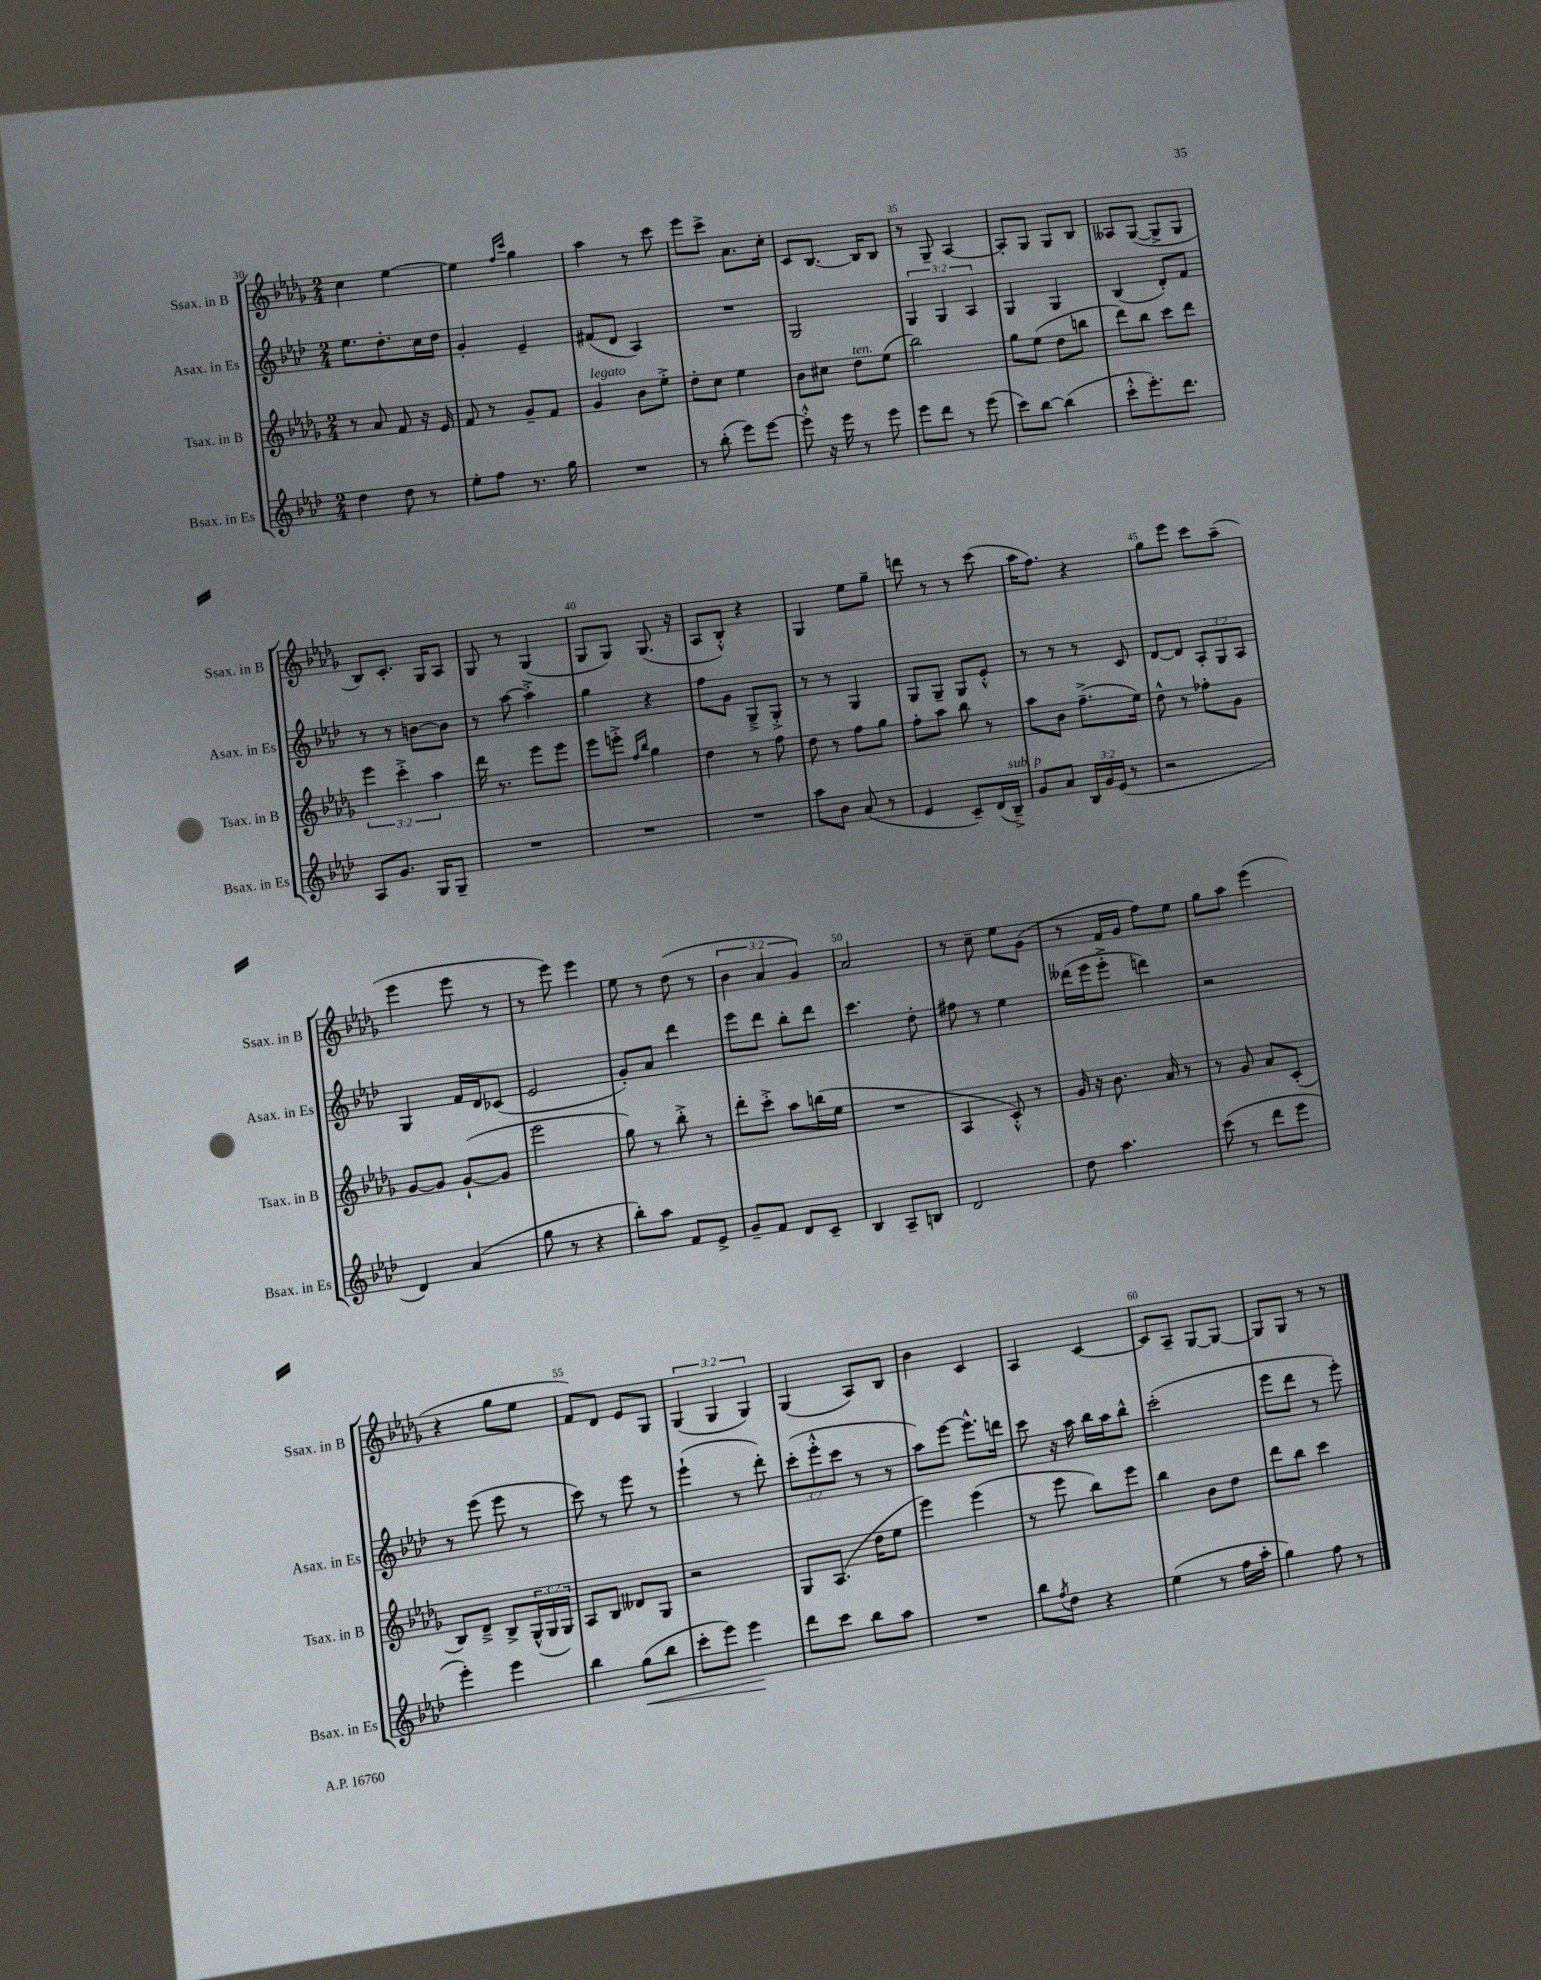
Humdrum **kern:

**kern	**kern	**kern	**kern
*staff4	*staff3	*staff2	*staff1
*clefG2	*clefG2	*clefG2	*clefG2
*k[b-e-a-d-]	*k[b-e-a-d-g-]	*k[b-e-a-d-]	*k[b-e-a-d-g-]
*M2/4	*M2/4	*M2/4	*M2/4
4dd-\	8r	8.ee-\L	4cc\
.	8a-/	.	.
.	.	8.dd-'\	.
8dd-\	8f/	.	[4ee-\
8r	16r	16cc\L	.
.	16e-/	16dd-\JJ	.
=	=	=	=
8ee-'\L	8f/	4g'/	4ee-\]
8ff\J	8r	.	.
.	.	.	16qqff/LL
.	.	.	16qqccc/JJ
8.r	8g-~/L	4e-~/	4gg-\
.	8f/J	.	.
16gg\	.	.	.
=	=	=	=
2r	4g-/	(8f#/L	4aa-\
.	.	8d-/J	.
.	8b-\L	4A-/)	8r
.	8ee-'^\J	.	8ccc\
=	=	=	=
8r	8dd-'\L	2r	8eee-\L
(8bb-'\	8cc\J	.	8ccc^\J
8eee-\L)	4ee-\	.	8.a-\L
[8eee-\J	.	.	.
.	.	.	16cc'\Jk
=	=	=	=
8eee-'^^\]	8b-\L	2G/	8c/L
16r	8cc#\J	.	[8.B-/J
16eee-\	.	.	.
8r	8dd-\L	.	.
.	.	.	16B-/]LK
8eee-\	(8ee-\J	.	8B-/J
=	=	=	=
8eee-\L	2bb-\)	6G/	8r
8ddd-\J	.	.	8G-~/
.	.	6G/	.
8r	.	.	[4A-/
.	.	6A-/	.
(8eee-\	.	.	.
=	=	=	=
8ccc\L)	8gg-\L	4G/	8A-'/]L
[8bb-\J	(8ee-\J	.	8G-/J
(4bb-\]	8dd-\L	4G/	8G-/L
.	8bb\J	.	8B-/J
=	=	=	=
8ccc'^^\L	8ddd-\L)	(4B-/	8A--/L
8.eee-'\)	8bb-\J	.	([8G-/J
.	8ccc\L	8d-'/L)	8G-^/]L
8.ddd-\J	.	.	.
.	8ddd-\J	8f/J	8G-/J
=	=	=	=
8A-/L	6eee-\	8r	8B-/L)
8.g/J	.	8r	8.c'/J
.	6ccc'^\	.	.
.	.	[8b\L	.
16G/LK	.	.	16G-/LK
.	6aa-\	.	.
8G~/J	.	8b\]J	8A-/J
=	=	=	=
2r	16ddd-\	8r	8G-/
.	8.r	.	.
.	.	[8aa-\	8r
.	8eee-\L	4aa-'^\]	(4G-/
.	8eee-\J	.	.
=	=	=	=
2r	8eee-\L	4gg\	8G-/L
.	8eee'^\J	.	8G-/J)
.	16qqff/LL	.	.
.	16qqbb-/JJ	.	.
.	4gg-\	4r	(8.G-/
.	.	.	16r
=	=	=	=
2r	4dd-\	8ff\L	8A-/L
.	.	8g\J	8B-'^^/J)
.	8r	8G~^/L	4r
.	8ff\	8G'^/J	.
=	=	=	=
8aa-\L	8dd-\	8r	4G-/
8b-\J	8r	8r	.
(8a-/	8ff\L	4G/	8ee-\L
8r	8gg-\J	.	8gg-~\J
=	=	=	=
4e-/	8ff'\L	8G/L	8ddd\
.	8aa-\J	8G~/J	8r
8c~/L)	8bb-\	8G/L	8r
(16d-/L	8r	8e-'^^/J	(8ccc\
16B-~^/JJ)	.	.	.
=	=	=	=
8g/L	8aa-\L	8r	16aa-\LK
.	.	.	8.ff\J)
8a-/J	8b-\J	8r	.
24B-/LL	(8.ff~^\L	8r	4r
24g/	.	.	.
(24e-/JJ	.	.	.
8r	.	8c/	.
.	16ee-\Jk)	.	.
=	=	=	=
2r	8dd-^^\	[8d-/L	8gg-\L
.	8r	8d-/]J	8eee-\J
.	8ff-'\L	12A-'/L	8ccc\L
.	.	12G/	.
.	8g-\J	.	(8aa-~\J
.	.	12A-/J	.
=	=	=	=
4d-/)	[8g-/L	4G/	4eee-\
.	8g-/]J	.	.
(4a-/	([8g-`/L	16f/LL	8eee-\
.	.	16d-/J	.
.	8g-/]J	(8c-/J	8r
=	=	=	=
8gg\	2eee-\	2e-/	8r
8r	.	.	8eee-\)
4r	.	.	4eee-\
=	=	=	=
8bb-'\L)	8gg-\)	8g'/L)	8ee-\
8aa-\J	8r	8a-/J	8r
8f/L	8bb-'^\	4ddd-\	(8dd-\
8e-^/J	8r	.	8r
=	=	=	=
8g~/L	8ddd-'\L	8eee-\L	6b-\
8f/J	8ccc'^\J	8ddd-\J	.
.	.	.	6a-/
8d-/L	8aa-\L	8bb-'\L	.
.	.	.	6g-/)
8c~/J	(16bb\L	8ddd-\J	.
.	16ee-\JJ	.	.
=	=	=	=
4B-/	2r	4.ccc\	2a-/
8A-~/L	.	.	.
8B/J	.	8dd-'\	.
=	=	=	=
2d-/	4A-/	8ff#\	8r
.	.	8r	8cc~\
.	8c'^^/)	4ee-\	8ee-\L
.	8r	.	(8g-\J
=	=	=	=
8dd-\	16g-/	(16ddd--\LL	8r
.	16r	16eee-\J	.
4.aa-\	8.b-\	8eee-'^\J	16f/LL
.	.	.	16g-/JJ
.	.	4ddd\)	8ff\L)
.	16a-/	.	.
.	8r	.	8ee-\J
=	=	=	=
(8ccc\	8r	2r	8gg-\L
8r	8g-/	.	8aa-\J
8ddd-\L	8a-/L	.	(4eee-\
8eee-\J	(8c'/J	.	.
=	=	=	=
4eee-'\)	8B-/L)	8r	4r
.	8d-~^/J	(8eee-\	.
4eee-\	8B-^/L	8eee-\	8gg-\L
.	(24G-^^/L	8r	8ee-\J
.	24G-/	.	.
.	24G-/JJ)	.	.
=	=	=	=
4bb-\	8A-/L	8ccc\)	8f/L)
.	8B-/J	8r	8d-/J
(8gg\L	8d--/L	8eee-\	8e-/L
8bb-\J	8G-/J	8r	8G-/J
=	=	=	=
8ccc'\L	2r	(4eee-`\	(6G-/
8eee-\J)	.	.	.
.	.	.	6G-/
4eee-\	.	8r	.
.	.	.	6G-/)
.	.	8ddd-'\)	.
=	=	=	=
8ddd-\L	8G-/L	(12ccc'\L	(4G-/
.	.	12eee-'^^\	.
8ccc\J	(8.A-/J	.	.
.	.	12ccc\J	.
8bb-\L	.	8r	8A-/L)
.	16dd-\LK	.	.
8aa-\J	8ee-\J	8r	8B-/J
=	=	=	=
2r	4eee-\)	8aa-\L)	4b-\
.	.	[8eee-\J	.
.	(4eee-\	8.eee-^^\]L	4c/
.	.	16ddd\Jk	.
=	=	=	=
8bb-\L	8r	8ccc\	4A-/
8qff/	.	.	.
8dd-\J	8eee-\	16r	.
.	.	16aa-\	.
4r	8bb-\L)	16bb-\LL	[4c/
.	.	16aa-\J	.
.	8eee-\J	8bb-^^\J	.
=	=	=	=
(4ee-\	4bb-\	(2ccc'\	8c/]L
.	.	.	8A-~/J
8r	8b-\L	.	[8G-/L
16ff\LL	8dd-\J	.	8G-/_J
16aa-'\JJ	.	.	.
=	=	=	=
4gg\)	8ddd-\L	8eee-\L	8G-/]L
.	8bb-\J	8ddd-\J	8G-/J
8ff\	4ccc\	8r	8r
8r	.	8eee-'\)	8r
==	==	==	==
*-	*-	*-	*-
